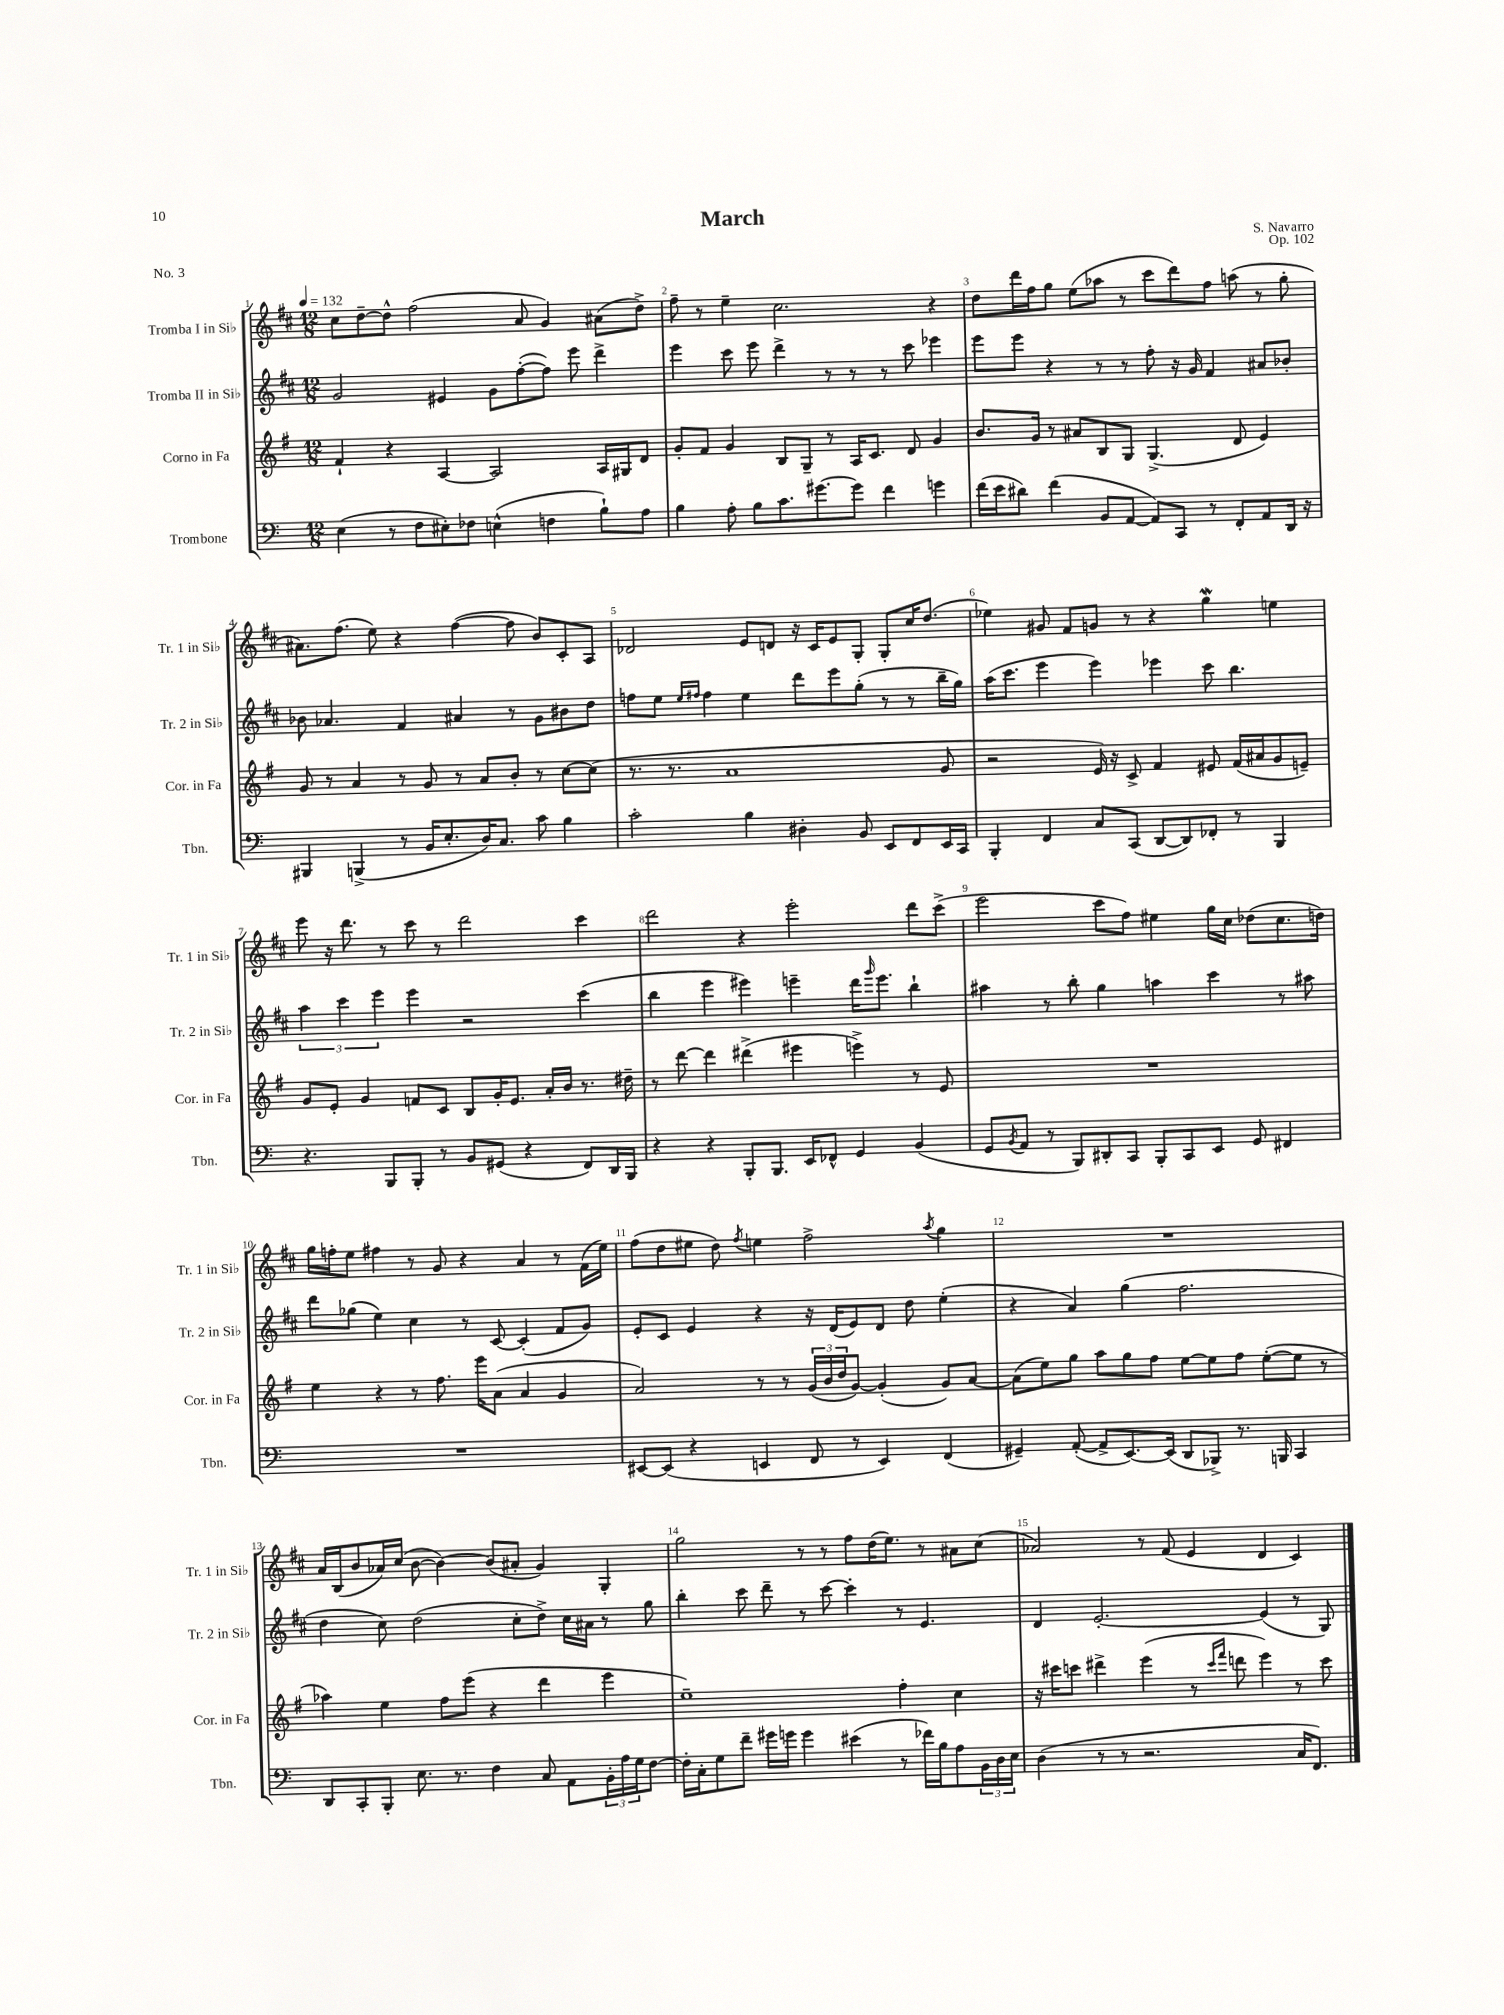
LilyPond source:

\header { title = "March" composer = "S. Navarro" opus = "Op. 102" piece = "No. 3" }
<<
\new StaffGroup <<
\new Staff = "s0" \with { instrumentName = "Tromba I in Sib" shortInstrumentName = "Tr. 1 in Sib" } {
    \clef treble \key d \major \numericTimeSignature \time 12/8 \tempo 4 = 132
    cis''8 d''8~-- d''8-^ fis''2( a'8 g'4) ais'8( d''8->) |
    fis''8-- r8 e''4-- cis''2. r4 |
    d''8 d'''16 fis''16 g''8 e''8( aes''8 r8 cis'''8 d'''8) fis''8 a''8( r8 g''8-. |
    ais'8.) fis''8.( e''8) r4 fis''4~( fis''8 b'8) cis'8-. a8 |
    des'2 e'8 d'8 r16 cis'16 e'8 g8-. g8-. cis''16 d''8.( |
    ees''4) gis'8 fis'8 g'8 r8 r4 g''4\mordent e''4 |
    e'''8 r16 d'''8. r8 cis'''8 r8 d'''2 cis'''4 |
    d'''2 r4 e'''2-. d'''8 cis'''8->( |
    e'''2 cis'''8 fis''8) eis''4 g''16 cis''16 des''8( cis''8. d''16) |
    g''16 f''16-. e''8 fis''4 r8 g'8 r4 a'4 r8 fis'16( e''16) |
    fis''8( d''8 eis''8 d''8) \acciaccatura { fis''8 } e''4 fis''2-> \acciaccatura { a''8 } g''4 |
    R1. |
    a'16 b16( b'8 aes'16) cis''16( b'8~ b'4~) b'8( ais'8-. g'4) g4-. |
    g''2 r8 r8 fis''8 d''16( e''8.) r8 ais'8 cis''8( |
    aes'2) r8 fis'8( e'4 d'4 cis'4) \bar "|." |
}
\new Staff = "s1" \with { instrumentName = "Tromba II in Sib" shortInstrumentName = "Tr. 2 in Sib" } {
    \clef treble \key d \major \numericTimeSignature \time 12/8
    g'2 eis'4 g'8 fis''8~-.( fis''8) e'''8 d'''4-> |
    e'''4 cis'''8 e'''8 d'''4-> r8 r8 r8 cis'''8 ees'''4 |
    e'''8 e'''8 r4 r8 r8 fis''8-. r16 g'16 fis'4 ais'8 bes'8-. |
    bes'8 aes'4. fis'4 ais'4 r8 g'8 bis'8 d''8 |
    f''8 e''8 \grace { e''16 fis''16 } fis''4 e''4 d'''8 e'''8 g''8-.( r8 r8 b''16-- g''16) |
    a''16( cis'''8. e'''4 e'''4) ees'''4 cis'''8 b''4. |
    \tuplet 3/2 { a''4 cis'''4 e'''4 } e'''4 r2 cis'''4( |
    b''4 e'''4 eis'''4) e'''4-- d'''16 \grace { g'''16 } e'''8. b''4-! |
    ais''4 r8 b''8-. g''4 a''4 cis'''4 r8 ais''8 |
    d'''8 ges''8( e''4) cis''4 r8 cis'8~ cis'4-.( fis'8 g'8) |
    e'8-. cis'8 e'4 r4 r16 d'16( e'8) d'8 d''8 e''4-.( |
    r4 a'4) g''4( fis''2. |
    d''4 cis''8) d''2( cis''8-. d''8->) cis''16 ais'16 r8 g''8 |
    b''4-. cis'''8 d'''8-- r8 cis'''8~ cis'''4-. r8 e'4. |
    d'4 e'2.~-. e'4( r8 g8) \bar "|." |
}
\new Staff = "s2" \with { instrumentName = "Corno in Fa" shortInstrumentName = "Cor. in Fa" } {
    \clef treble \key g \major \numericTimeSignature \time 12/8
    fis'4-! r4 a4~ a2 a16 gis16 d'8 |
    g'8-. fis'8 g'4 b8 g8-- r8 a16 c'8. d'8 g'4 |
    b'8. g'16 r8 ais'8 b8 g8 g4.->( d'8 e'4) |
    g'8 r8 a'4 r8 g'8 r8 a'8 b'8-. r8 c''8~ c''8( |
    r8. r8. a'1 g'8 |
    r2 e'16) r16 c'8-> fis'4 eis'8 fis'16( ais'16 g'8 e'8--) |
    g'8 e'8-. g'4 f'8 c'8 b8 g'16-. e'8. a'16-. b'16 r8. dis''16-- |
    r8 d'''8~ d'''4 dis'''4->( eis'''4 e'''4->) r8 e'8 |
    R1. |
    e''4 r4 r8 fis''8. e'''16 a'8( a'4 g'4 |
    a'2) r8 r8 \tuplet 3/2 { g'16( b'16 d''16 } g'8~) g'4-.( g'8) a'8~ |
    a'8( e''8) g''8 a''8 g''8 fis''8 e''8~ e''8 fis''8 e''8~-.( e''8 r8 |
    aes''4) e''4 fis''8 e'''8( r4 d'''4 e'''4 |
    e''1--) fis''4-. c''4 |
    r16 cis'''16 c'''8 dis'''4-> e'''4( r8 \grace { c'''16 fis'''16 } d'''8 e'''4) r8 c'''8 \bar "|." |
}
\new Staff = "s3" \with { instrumentName = "Trombone" shortInstrumentName = "Tbn." } {
    \clef bass \key c \major \numericTimeSignature \time 12/8
    e4( r8 f8 eis8-.) fes8 e4-^( f4 b8-!) a8 |
    b4 a8-. b8 c'8. gis'8.~ gis'8 f'4 g'4 |
    f'16( e'16 dis'8) f'4( b,8 a,8~ a,8) c,8 r8 f,8-. a,8 d,16 r16 |
    bis,,4 b,,4->( r8 b,16 e8.-. d16) c8. c'8 b4 |
    c'2-. b4 dis4-. b,8 e,8 f,8 e,16 c,16 |
    b,,4-. f,4 c8 c,8( d,8~ d,8) fes,8-. r8 b,,4 |
    r4. b,,8 b,,8-. r8 b,8 gis,8( r4 f,8) d,16 b,,16 |
    r4 r4 b,,8-. b,,8. e,16 fes,8-^ g,4 b,4( |
    g,8 \acciaccatura { b,8 } a,8 r8 b,,8) dis,8-. c,8 b,,8-. c,8 e,8 g,8 fis,4 |
    R1. |
    eis,8~ eis,8( r4 e,4 f,8 r8 e,4) f,4( |
    gis,4--) a,8~-.( a,8-> e,8.~) e,16( d,8 bes,,8->) r8. b,,16 c,4 |
    d,8 c,8-. b,,8-. e8. r8. f4 c8 a,8 \tuplet 3/2 { b,16-. a16 g16 } f8~ |
    f16-. c16-. g8 f'8-- gis'16 g'16 g'4 eis'4( r8 fes'16) b16 a8 \tuplet 3/2 { b,16 d16 e16 } |
    d4( r8 r8 r2. c16 f,8.) \bar "|." |
}
>>
>>
\layout { \context { \Score \override BarNumber.break-visibility = ##(#f #t #t) barNumberVisibility = #all-bar-numbers-visible } }
